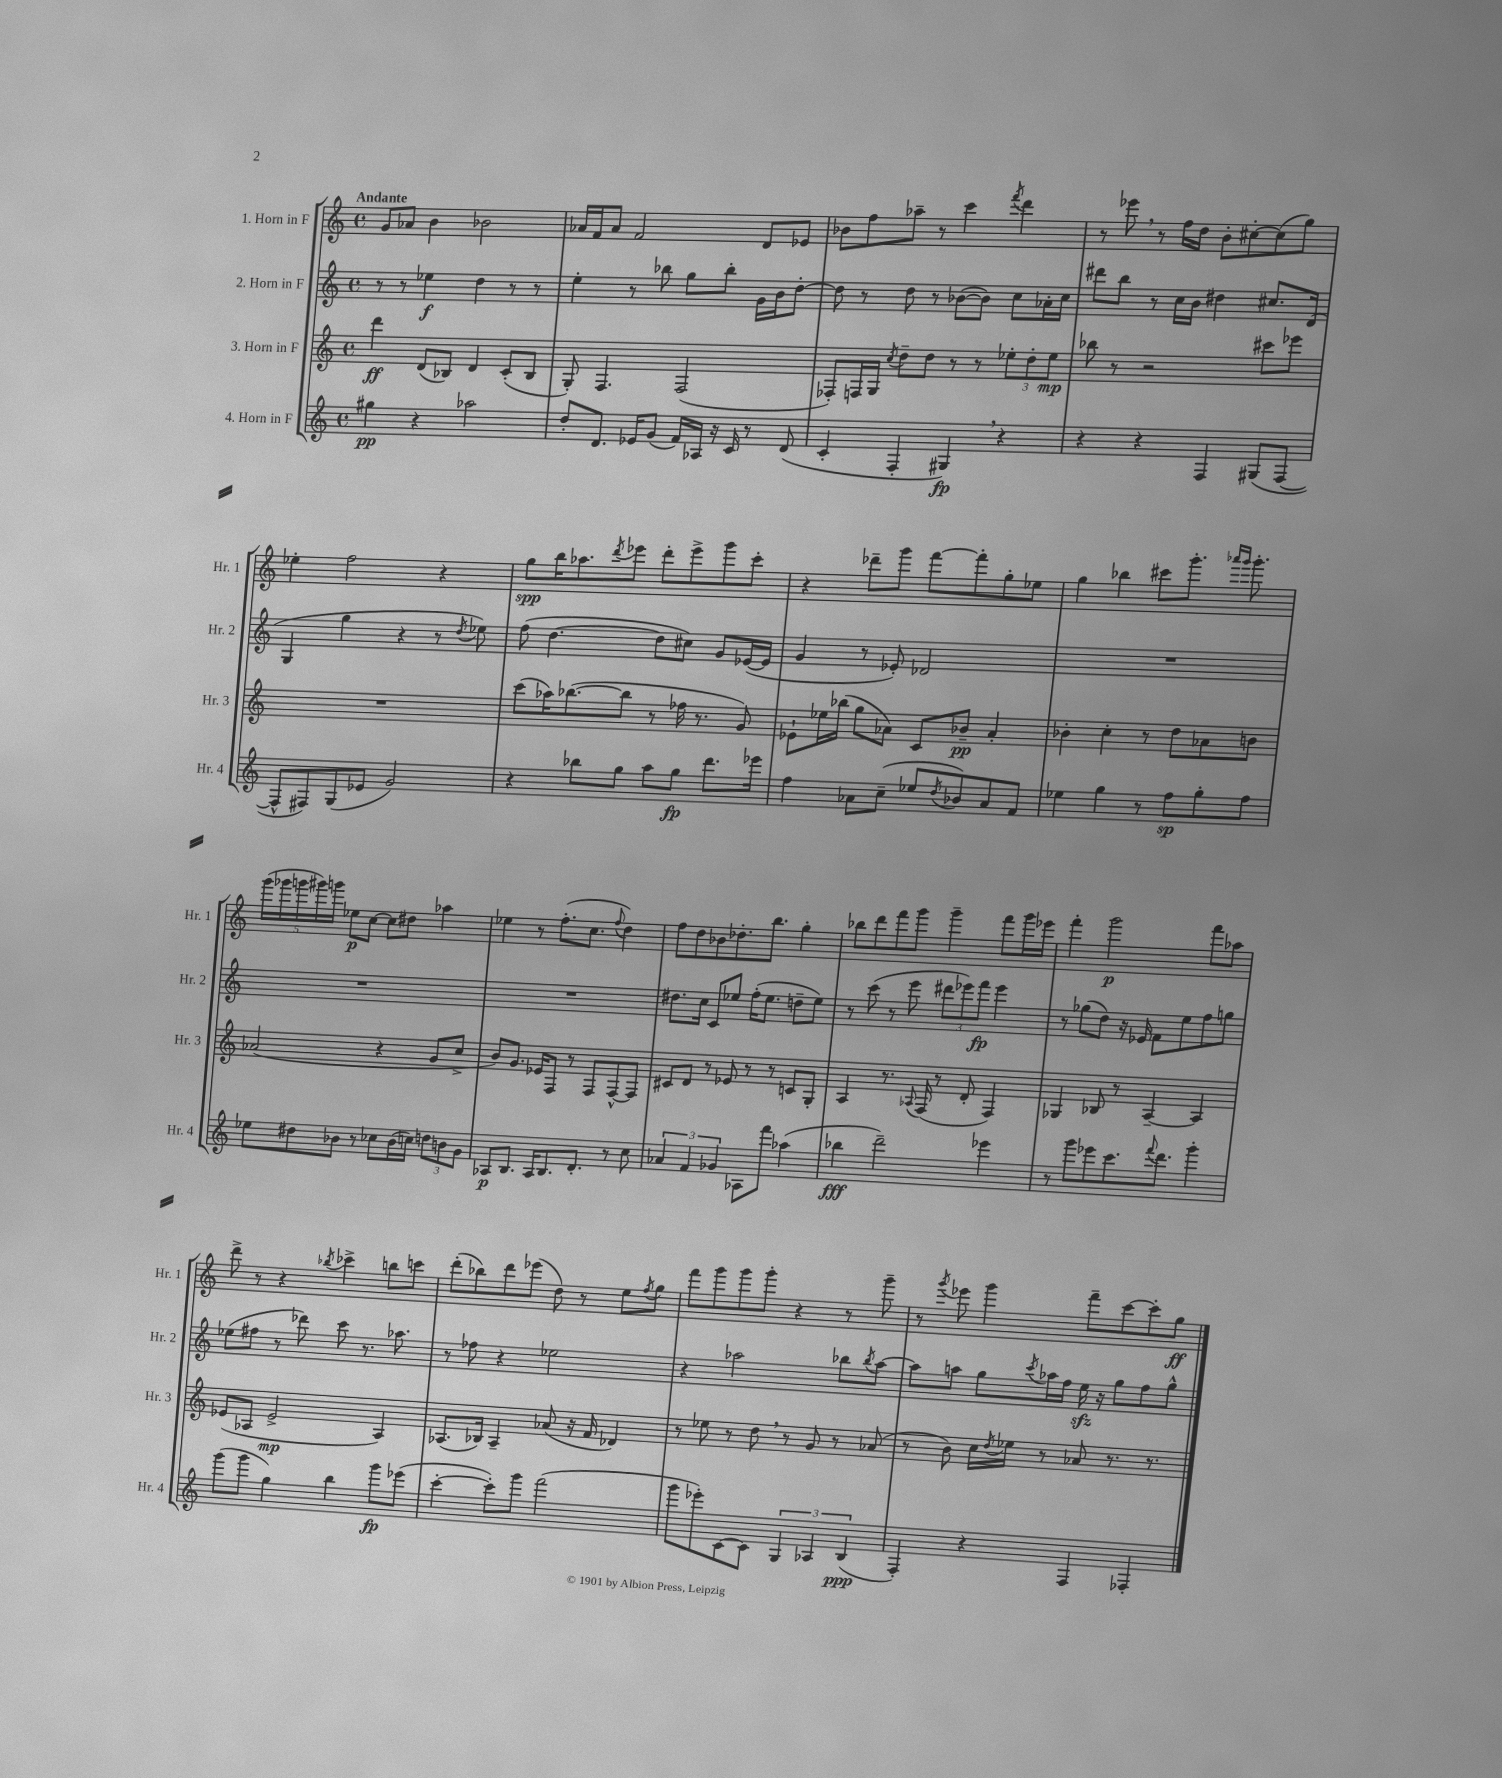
<<
\new StaffGroup <<
\new Staff = "s0" \with { instrumentName = "1. Horn in F" shortInstrumentName = "Hr. 1" } {
    \clef treble \key c \major \defaultTimeSignature \time 4/4 \tempo "Andante"
    g'8 aes'8 b'4 bes'2 |
    aes'16 f'16 aes'8 f'2 d'8 ees'8 |
    bes'8 f''8 aes''8-- r8 c'''4 \acciaccatura { f'''8 } d'''4 |
    r8 ees'''8 \breathe r8 f''16 d''16 b'8-. cis''8~-. cis''8( g''8) |
    ees''4-. f''2 r4 |
    g''8\spp b''16 aes''8. \acciaccatura { d'''8 } ees'''8 d'''8-. ees'''8-> g'''8 c'''8-. |
    r4 des'''8-- g'''8 f'''8~ f'''8-. g''8-. ees''8 |
    g''4 bes''4 cis'''8 g'''8.-. \grace { aes'''16 g'''16 } g'''8.-. |
    \tuplet 5/4 { g'''16( ges'''16 g'''16 gis'''16) g'''16 } ees''8\p c''8~ c''8 dis''8 aes''4 |
    ees''4 r8 f''8.-.( c''8. \appoggiatura { f''8 } d''4) |
    f''8 d''8 bes'8 des''8.-. b''8. g''4-. |
    bes''8 d'''8 f'''8 g'''8 g'''4-- f'''8 g'''16 ees'''16 |
    f'''4-. g'''2\p f'''8 aes''8 |
    d'''8-> r8 r4 \acciaccatura { bes''8 } ces'''4-> b''8 c'''8 |
    d'''8-.( bes''8) d'''8 ees'''8( d''8) r8 e''8 \acciaccatura { f''8 } g''8 |
    f'''8 g'''8 g'''8 g'''8-. r4 r8 g'''8-- |
    r8 \acciaccatura { g'''8 } ees'''8 g'''4 f'''8-- c'''8~ c'''8-. g''8\ff \bar "|." |
}
\new Staff = "s1" \with { instrumentName = "2. Horn in F" shortInstrumentName = "Hr. 2" } {
    \clef treble \key c \major \defaultTimeSignature \time 4/4
    r8 r8 ees''4\f d''4 r8 r8 |
    e''4-. r8 bes''8 g''8 bes''8-. g'16 b'16 d''8~-. |
    d''8 r8 d''8 r8 bes'8~( bes'8) c''8 aes'16-. c''16 |
    dis'''8 b''8 r8 c''16 b'16 dis''4 cis''8. d'16( |
    g4 g''4 r4 r8 \acciaccatura { d''8 } ees''8) |
    f''8( d''4.~ d''8 cis''8) g'8 ees'16~( ees'16 |
    g'4 r8 ees'8-.) des'2 |
    R1 |
    R1 |
    R1 |
    dis''8. c''16 c'8 ees''8 f''16-.( ees''8. d''8-- ees''8) |
    r8 c'''8( r8 e'''8 \tuplet 3/2 { dis'''8 ees'''8) f'''8\fp } ees'''4 |
    r8 ges''8( d''8) r16 ees'16 f'8 e''8 f''8 g''8 |
    ees''8( fis''8 r8 des'''8) c'''8 r8. aes''8. |
    r8 fes''8 r4 ees''2 |
    r4 aes''2 bes''8 \acciaccatura { bes''8 } aes''8~ |
    aes''8 a''8 g''8 \acciaccatura { c'''8 } aes''16 f''16 e''16\sfz r16 g''8 f''8 g''8-^ \bar "|." |
}
\new Staff = "s2" \with { instrumentName = "3. Horn in F" shortInstrumentName = "Hr. 3" } {
    \clef treble \key c \major \defaultTimeSignature \time 4/4
    d'''4\ff d'8( bes8) d'4 c'8-.( bes8 |
    g8-.) f4. f2( |
    fes8-.) f16 g16 \acciaccatura { c''8 } d''8-- d''8 r8 r8 \tuplet 3/2 { ees''8-. d''8-. ees''8\mp } |
    bes''8 r8 r2 cis'''8 ees'''8 |
    R1 |
    c'''8( aes''16) bes''8.~( bes''8 r8 fes''16 r8. g'8) |
    ees'8-! ees''16 bes''16( g''8 aes'8) c'8 bes'8--\pp aes'4-. |
    bes'4-. c''4-. r8 d''8 aes'8 b'8 |
    aes'2( r4 g'8 c''8-> |
    b'8) g'8. ees'16 f8 r8 f8 f8~-^ f8 |
    cis'8 d'8 r8 ees'8 r8 r8 c'8 g8-. |
    a4 r8. \appoggiatura { aes8 } f16( r8 d'8-. f4) |
    ges4 bes8 r8 a4~-- a4 |
    ees'8( aes8 ees'2->\mp aes4) |
    aes8.( bes16) aes4-- aes'8( r16 f'16 des'4) |
    r8 ees''8 r8 d''8 \breathe r8 g'8 r8 aes'8( |
    r8 b'8) c''16 \acciaccatura { d''8 } ees''16 r8 aes'8 r8. r8. \bar "|." |
}
\new Staff = "s3" \with { instrumentName = "4. Horn in F" shortInstrumentName = "Hr. 4" } {
    \clef treble \key c \major \defaultTimeSignature \time 4/4
    gis''4\pp r4 aes''2 |
    d''8-. d'8. ees'16 g'8( f'16) aes16 r16 c'16 r8 d'8( |
    c'4-. f4-. gis4\fp) \breathe r4 |
    r4 r4 f4 gis8( f8~ |
    f8-^ fis8) g8( ees'8 g'2) |
    r4 bes''8 g''8 a''8 g''8\fp d'''8. ees'''16 |
    f''4 aes'8 c''8--( ees''8 \acciaccatura { d''8 } bes'8) aes'8 f'8 |
    ees''4 g''4 r8 f''8\sp g''8-. f''8 |
    ees''8 dis''8 bes'8 r8 ces''8 bes'16( c''16) \tuplet 3/2 { d''8 b'8 g'8 } |
    aes8\p b8. aes16 b8. d'8.-. r8 c''8 |
    \tuplet 3/2 { aes'4 f'4 ges'4 } aes8 f'''8 aes''4( |
    bes''4\fff d'''2--) ees'''4 |
    r8 g'''8 ees'''8 c'''8. \appoggiatura { f'''8 } d'''8. g'''4-. |
    g'''8( g'''8 g''4) b''4 g'''8\fp ees'''8( |
    c'''4~-. c'''8-.) g'''8 f'''2( |
    g'''8 ees'''8-.) c'8~ c'8 \tuplet 3/2 { g4 aes4 b4\ppp( } |
    f4-.) r4 f4 fes4-. \bar "|." |
}
>>
>>
\layout { \context { \Score \remove "Bar_number_engraver" } }
